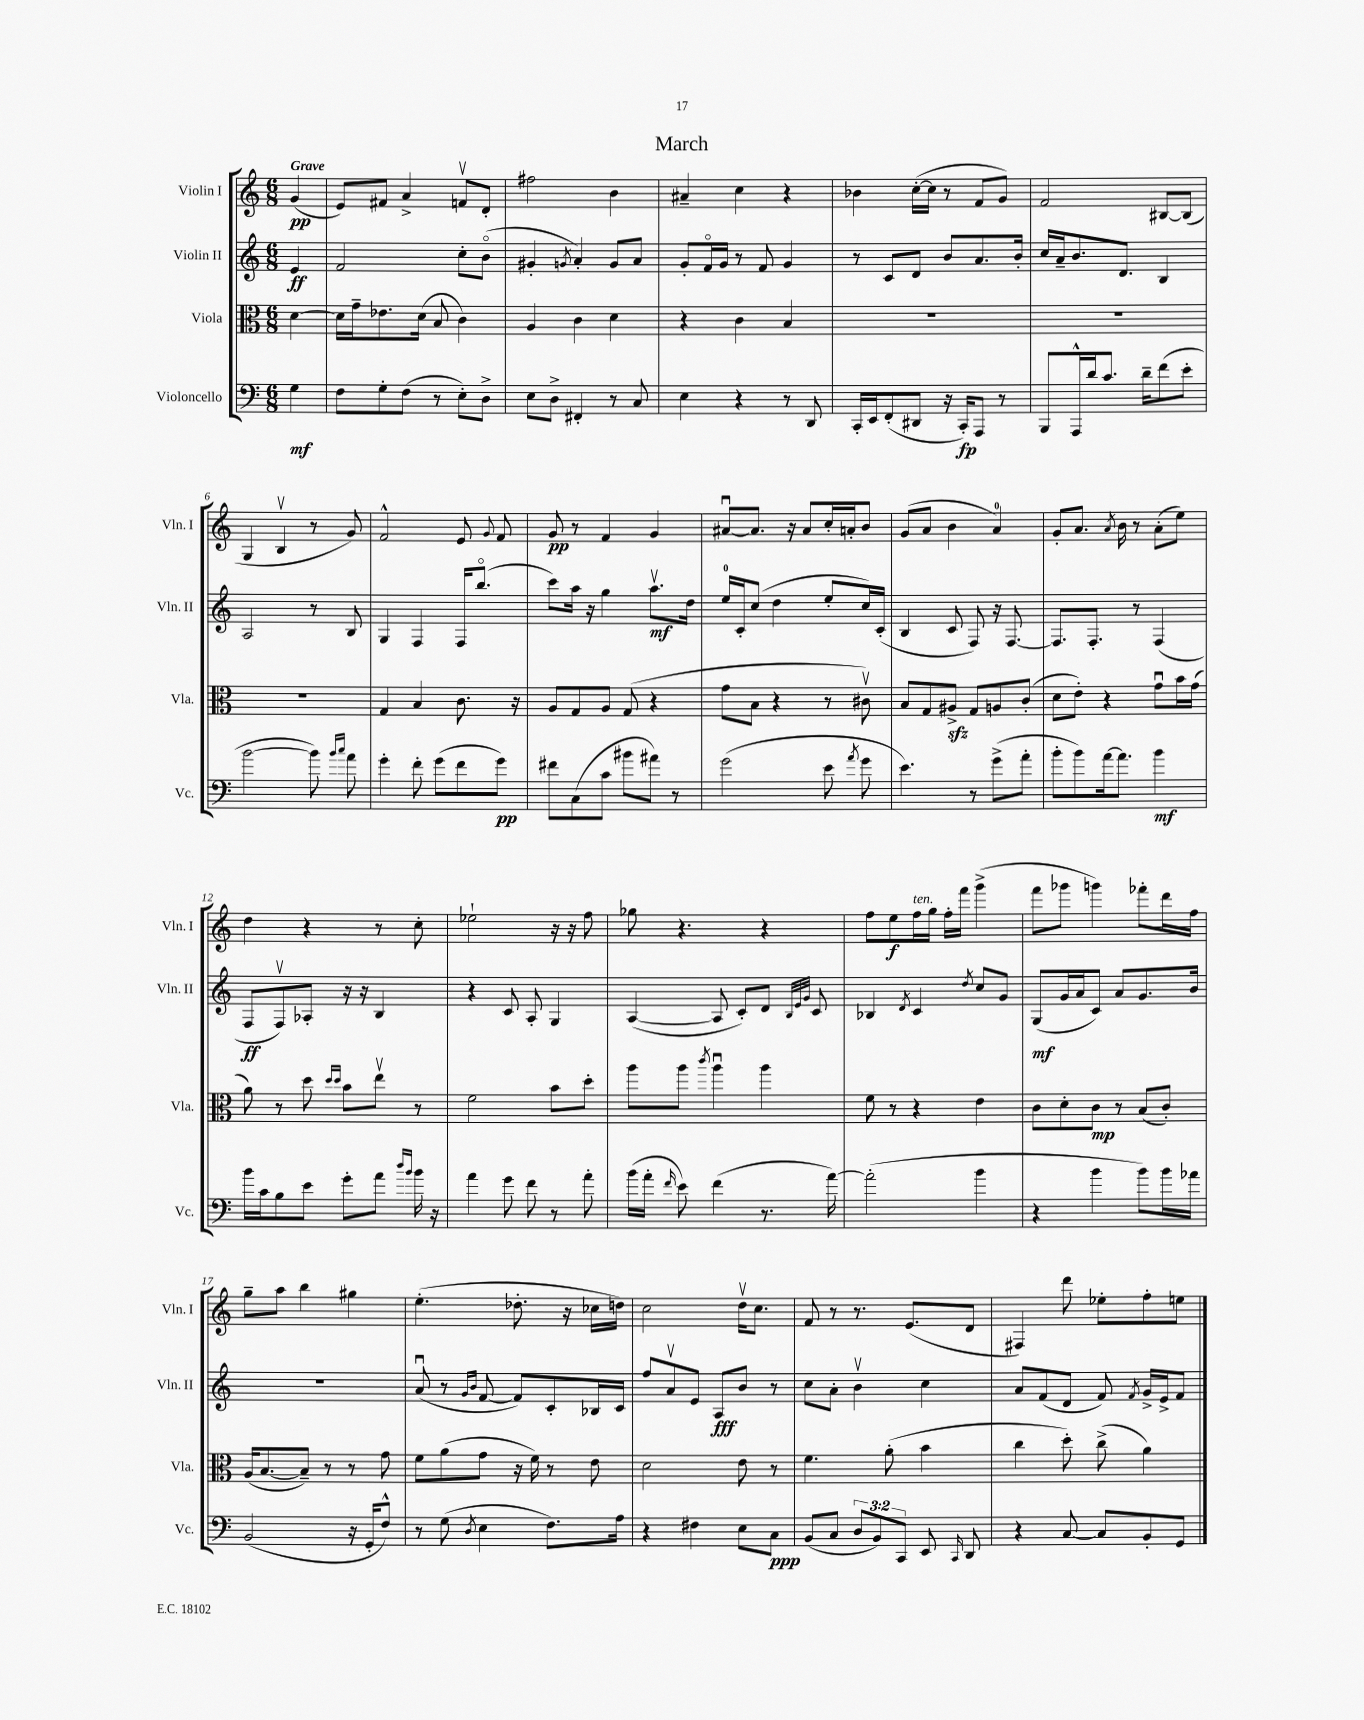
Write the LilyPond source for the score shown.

\header { title = "March" }
<<
\new StaffGroup <<
\new Staff = "s0" \with { instrumentName = "Violin I" shortInstrumentName = "Vln. I" } {
    \clef treble \key c \major \numericTimeSignature \time 6/8 \partial 4 \tempo "Grave"
    \autoBeamOff g'4\pp( |
    e'8[) fis'8] a'4-> f'8[\upbow d'8]-. |
    fis''2 b'4 |
    ais'4-- c''4 r4 |
    bes'4 c''16[~-.( c''16] r8 f'8[ g'8]) |
    f'2 bis8[~ bis8]( |
    g4 b4\upbow r8 g'8) |
    f'2-^ e'8 \appoggiatura { g'8 } f'8 |
    g'8\pp r8 f'4 g'4 |
    ais'8[~\downbow ais'8.] r16 ais'8[ c''16-. a'16-. b'8] |
    g'8[( a'8] b'4 a'4-0) |
    g'8[-. a'8.] \acciaccatura { a'8 } b'16 r8 a'8[-.( e''8]) |
    d''4 r4 r8 c''8-. |
    ees''2-! r16 r16 f''8 |
    ges''8 r4. r4 |
    f''8[ e''8\f f''16^\markup { \italic "ten." } g''16] f''16[-. f'''16] g'''4->( |
    f'''8[ ges'''8] g'''4) fes'''8[-. d'''16 f''16] |
    g''8[-- a''8] b''4 gis''4 |
    e''4.-.( des''8.-. r16 ces''16[ d''16]) |
    c''2 d''16[\upbow c''8.] |
    f'8 r8 r8. e'8.[( d'8] |
    fis4) d'''8 ees''8[-. f''8-. e''8] \bar "|." |
}
\new Staff = "s1" \with { instrumentName = "Violin II" shortInstrumentName = "Vln. II" } {
    \clef treble \key c \major \numericTimeSignature \time 6/8 \partial 4
    \autoBeamOff e'4\ff |
    f'2 c''8[-. b'8]\flageolet( |
    gis'4-. \acciaccatura { g'8 } a'4-.) g'8[ a'8] |
    g'8[-. f'16\flageolet g'16] r8 f'8 g'4 |
    r8 c'8[ d'8] b'8[ a'8. b'16]-. |
    c''16[ a'16-- b'8. d'8.] b4 |
    a2 r8 b8 |
    g4 f4 f16[ b''8.]\flageolet( |
    c'''8[) a''16] r16 g''4 a''8.[\upbow\mf d''16] |
    e''16[-0 c'16-. c''8]( d''4 e''8[-. c''16) c'16]-.( |
    b4 c'8 f8) r16 f8.~ |
    f8.[ f8.]-. r8 f4( |
    f8[\ff f8\upbow) aes8]-. r16 r16 b4 |
    r4 c'8 a8-. g4 |
    a4~( a8 c'8[-.) d'8] \grace { b32[ e'32 g'32] } c'8 |
    bes4 \acciaccatura { d'8 } c'4 \acciaccatura { d''8 } c''8[ g'8] |
    g8[\mf( g'16 a'16 c'8]) a'8[ g'8. b'16] |
    R2. |
    a'8\downbow( r8 \grace { g'16[ b'16] } f'8~ f'8[) c'8-. bes16 c'16] |
    f''8[ a'8\upbow e'8] a8[\fff b'8] r8 |
    c''8[ a'8]-. b'4\upbow c''4 |
    a'8[ f'8( d'8] f'8) \acciaccatura { f'8 } g'16[-> e'16-> f'8] \bar "|." |
}
\new Staff = "s2" \with { instrumentName = "Viola" shortInstrumentName = "Vla." } {
    \clef alto \key c \major \numericTimeSignature \time 6/8 \partial 4
    \autoBeamOff d'4~ |
    d'16[ g'16-- ees'8. d'16]( b8 c'4) |
    a4 c'4 d'4 |
    r4 c'4 b4 |
    R2. |
    R2. |
    R2. |
    g4 b4 c'8. r16 |
    a8[ g8 a8] g8( r4 |
    g'8[ b8] r4 r8 cis'8\upbow) |
    b8[ g8 ais8]->\sfz g8[ a8 c'8]-.( |
    d'8[ e'8]-.) r4 g'8[\downbow b'16 g'16]( |
    a'8) r8 d''8 \grace { d''16[ d''16] } b'8[ e''8]\upbow r8 |
    f'2 b'8[ d''8]-. |
    a''8[ a''8] \acciaccatura { c'''8 } a''4\downbow a''4 |
    f'8 r8 r4 e'4 |
    c'8[ d'8-. c'8]\mp r8 b8[( c'8]-.) |
    a16[( b8.~ b8]--) r8 r8 g'8 |
    f'8[ a'8( g'8] r16 f'16) r8 e'8 |
    d'2 e'8 r8 |
    f'4. a'8-.( b'4 |
    c''4 d''8-.) c''8->( a'4) \bar "|." |
}
\new Staff = "s3" \with { instrumentName = "Violoncello" shortInstrumentName = "Vc." } {
    \clef bass \key c \major \numericTimeSignature \time 6/8 \override Staff.TupletNumber.text = #tuplet-number::calc-fraction-text \partial 4
    \autoBeamOff g4\mf |
    f8[ g8-. f8]( r8 e8[-.) d8]-> |
    e8[ d8]-> fis,4-. r8 c8 |
    e4 r4 r8 d,8 |
    c,16[-. e,16 f,8-.( dis,8] r16 c,16[-.\fp) a,,8] r8 |
    b,,8[ a,,16-^ d'16 c'8.] d'16[-- f'8( e'8]-. |
    b'2~ b'8) \grace { b'16[ c''16] } a'8 |
    g'4-. f'8-. g'8[( f'8 g'8]\pp) |
    fis'8[ c8( c'8] bis'8[ ais'8]) r8 |
    g'2( e'8 \acciaccatura { a'8 } g'8 |
    e'4.) r8 g'8[->( a'8]-. |
    b'8[-. b'8) a'16~ a'8.] b'4\mf |
    b'16[ c'16 b8 e'8] g'8[-. a'8] \grace { d''16[ b'16] } b'16 r16 |
    a'4 g'8 f'8 r8 a'8-. |
    b'16[( a'16]-. \grace { f'16 } e'8) f'4( r8. a'16~) |
    a'2-.( b'4 |
    r4 b'4 b'8[) b'16 aes'16] |
    b,2( r16 g,16[-. f8]-^) |
    r8 g8( \acciaccatura { d8 } e4 f8.[) a16] |
    r4 fis4 e8[ c8]\ppp |
    b,8[( c8] \tuplet 3/2 { d8[ b,8) c,8] } e,8 \grace { c,16 } d,8 |
    r4 c8~ c8[ b,8-. g,8] \bar "|." |
}
>>
>>
